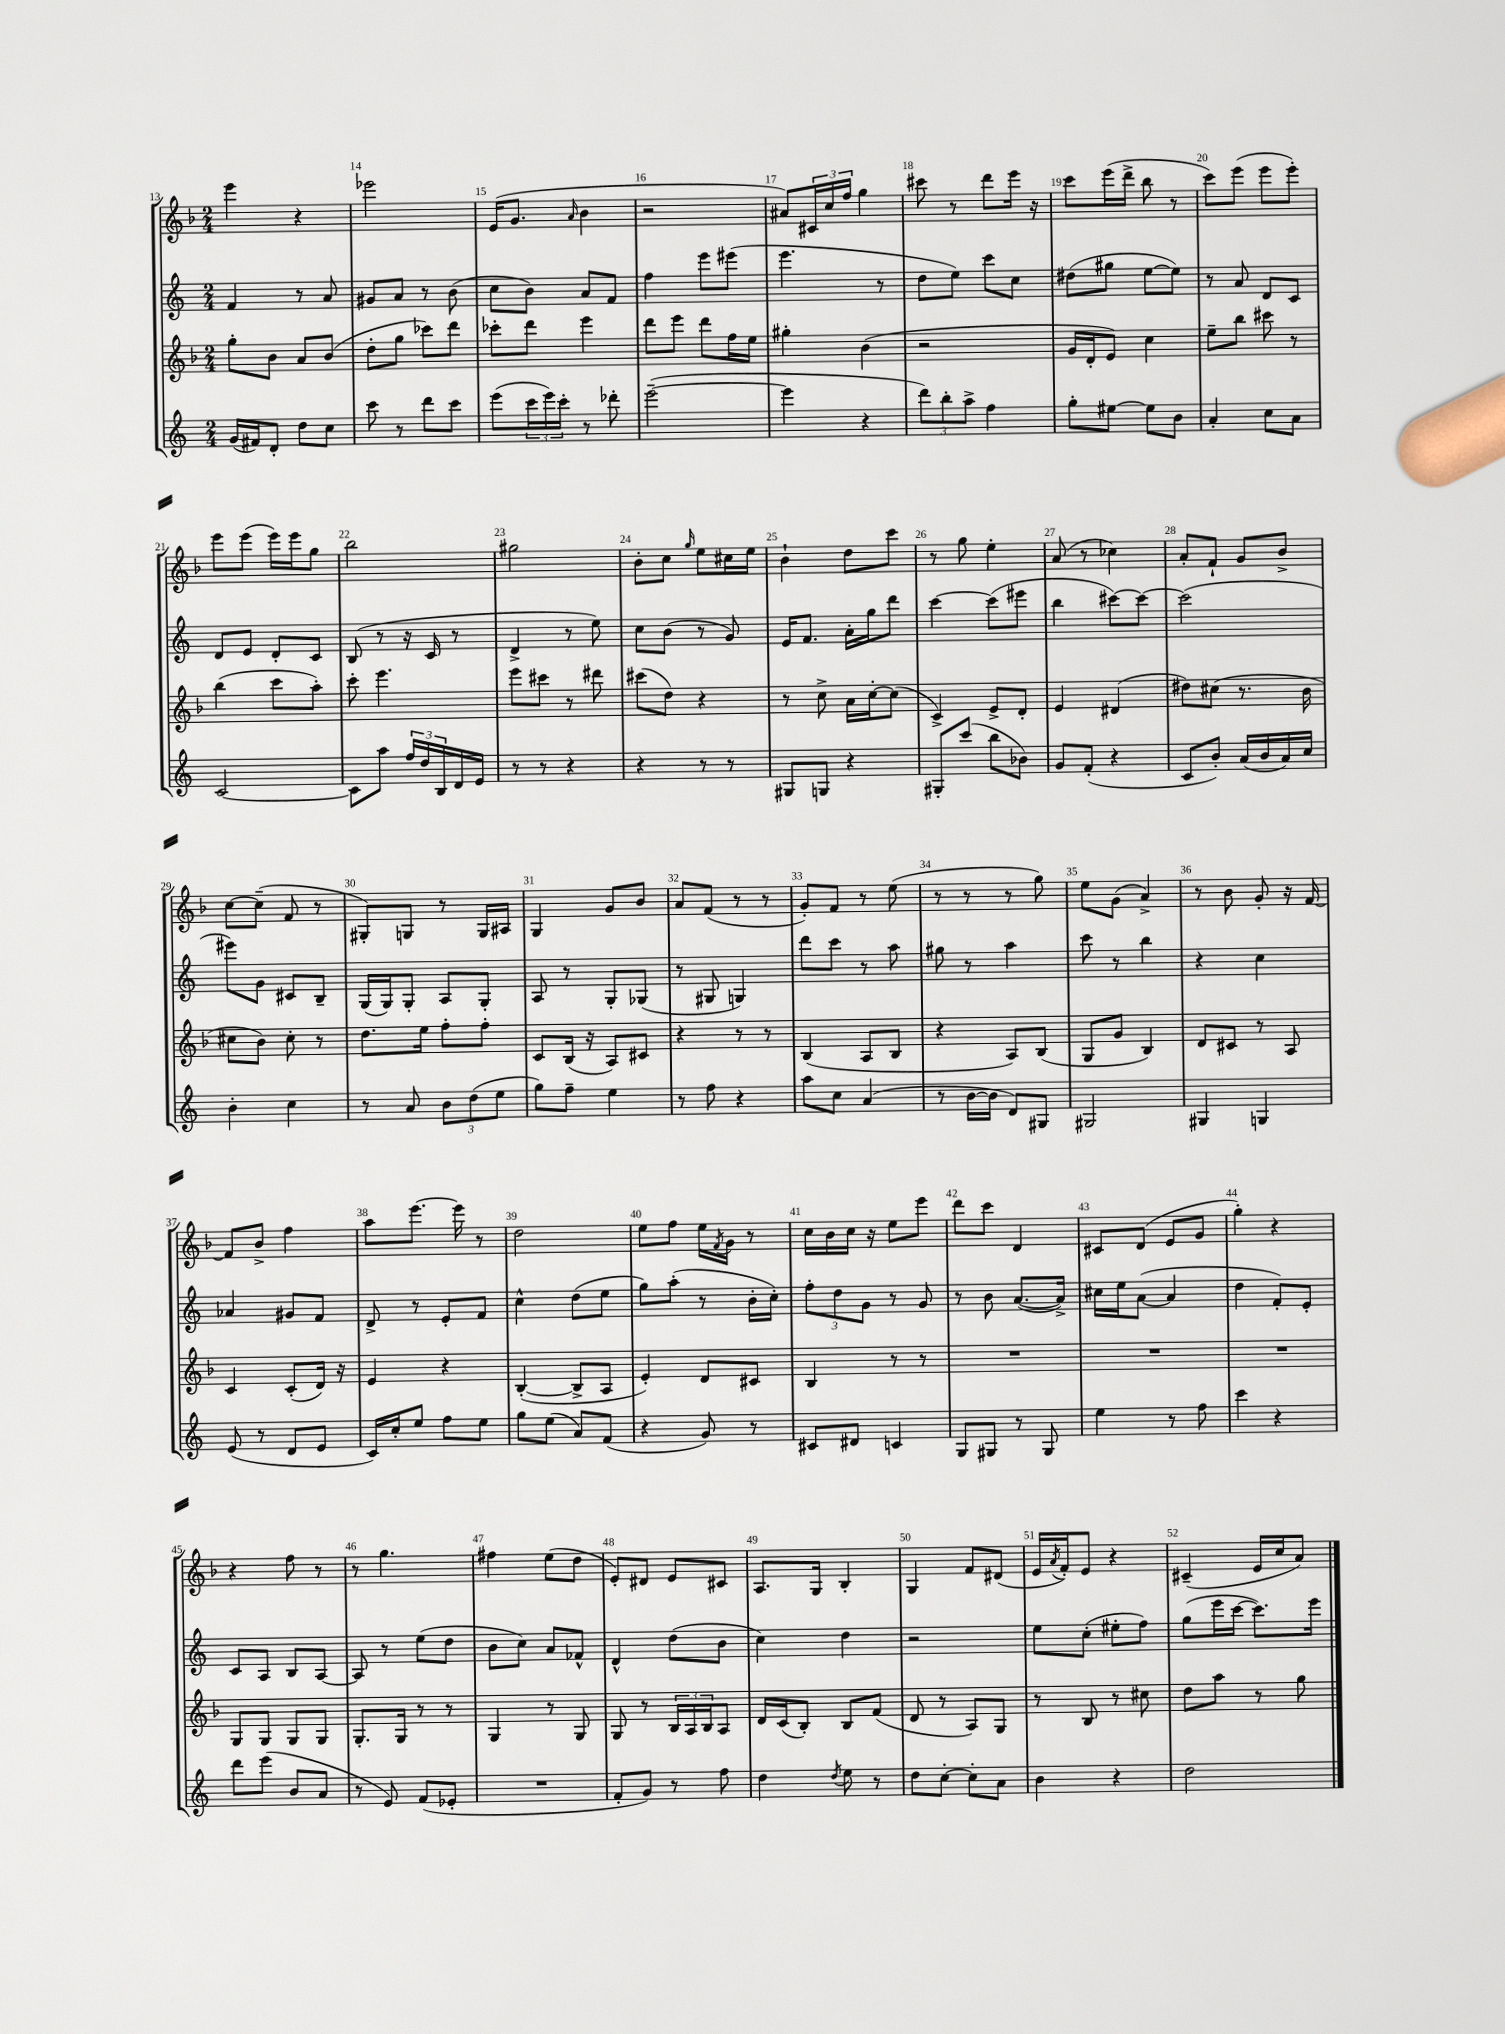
<<
\new StaffGroup <<
\new Staff = "s0" {
    \clef treble \key f \major \numericTimeSignature \time 2/4
    e'''4 r4 |
    ees'''2 |
    e'16( g'8. \grace { a'16 } bes'4 |
    r2 |
    ais'8) \tuplet 3/2 { cis'16 c''16 f''16 } g''4 |
    cis'''8 r8 d'''8 e'''16 r16 |
    c'''8 e'''16( d'''16-> bes''8 r8 |
    c'''8) e'''8( e'''8 e'''8-.) |
    e'''8 e'''8( e'''16) e'''16 g''8 |
    bes''2 |
    gis''2 |
    bes'8-. c''8 \grace { g''16 } e''8 cis''16 e''16 |
    bes'4-! d''8 c'''8 |
    r8 g''8 e''4-. |
    a'8( r8 ces''4) |
    a'8-. f'8-! g'8 bes'8-> |
    c''8~ c''8--( f'8 r8 |
    gis8-.) g8 r8 g16 ais16 |
    g4 g'8 bes'8 |
    a'8 f'8( r8 r8 |
    g'8-.) f'8 r8 e''8( |
    r8 r8 r8 g''8) |
    e''8 g'8( a'4->) |
    r8 bes'8 g'8-. r16 f'16~ |
    f'8 bes'8-> f''4 |
    a''8 e'''8.~ e'''16 r8 |
    d''2 |
    e''8 f''8 e''16 \acciaccatura { f'8 } g'16 r8 |
    c''16 bes'16 c''16 r16 e''8 e'''8 |
    d'''8 c'''8 d'4 |
    cis'8 d'8( e'8 g'8 |
    g''4-.) r4 |
    r4 f''8 r8 |
    r8 g''4. |
    fis''4 e''8( d''8 |
    e'8-.) dis'8 e'8 cis'8 |
    a8. g16 bes4-. |
    g4 f'8 dis'8( |
    e'16 \acciaccatura { a'8 } f'16-.) e'8 r4 |
    cis'4--( e'16 c''16 a'8) \bar "|." |
}
\new Staff = "s1" {
    \clef treble \key c \major \numericTimeSignature \time 2/4
    f'4 r8 a'8 |
    gis'8 a'8 r8 b'8( |
    c''8 b'8) a'8 f'8 |
    f''4 e'''8 eis'''8( |
    e'''4. r8 |
    d''8 e''8) c'''8 c''8 |
    dis''8( gis''8 e''8~ e''8) |
    r8 a'8 d'8 c'8 |
    d'8 e'8 d'8-. c'8 |
    b8( r8 r16 c'16 r8 |
    d'4-> r8 e''8) |
    c''8 b'8( r8 g'8) |
    e'16 f'8. a'16-. g''16 d'''8 |
    c'''4~ c'''8( eis'''8 |
    b''4 cis'''8~) cis'''8~ |
    cis'''2( |
    eis'''8) g'8 cis'8 b8-- |
    g16( g16) g8-. a8 g8-. |
    a8 r8 g8-. ges8( |
    r8 gis8 g4) |
    d'''8 c'''8 r8 a''8 |
    gis''8 r8 a''4 |
    c'''8 r8 b''4 |
    r4 c''4 |
    aes'4 gis'8 f'8 |
    d'8-> r8 e'8-. f'8 |
    c''4-^ d''8( e''8 |
    g''8) a''8-.( r8 b'16-. c''16-.) |
    \tuplet 3/2 { f''8-. d''8 g'8 } r8 g'8 |
    r8 b'8 a'8.~( a'16->) |
    cis''16 e''16 a'8~( a'4 |
    d''4 f'8-.) e'8-. |
    c'8 a8 b8 a8~ |
    a8 r8 e''8( d''8 |
    b'8 c''8) a'8 fes'8-^ |
    d'4-^ d''8( b'8 |
    c''4) d''4 |
    r2 |
    e''8 c''8-.( eis''8-. f''8) |
    g''8( e'''16 c'''16~ c'''8.) e'''16 \bar "|." |
}
\new Staff = "s2" {
    \clef treble \key f \major \numericTimeSignature \time 2/4
    g''8-. bes'8 a'8 bes'8( |
    d''8-. g''8 ces'''8) d'''8 |
    ces'''8-. d'''8 e'''4 |
    d'''8 e'''8 d'''8 f''16 e''16 |
    gis''4-. bes'4( |
    r2 |
    g'16 d'16-. e'8) c''4 |
    e''8-- bes''8 cis'''8 r8 |
    bes''4( c'''8 a''8-.) |
    c'''8-. e'''4. |
    e'''8 cis'''8 r8 dis'''8 |
    cis'''8( d''8) r4 |
    r8 c''8-> a'16 c''16~-. c''8( |
    c'4->) e'8-> d'8-. |
    e'4 dis'4( |
    dis''8) cis''8( r8. bes'16 |
    cis''8 bes'8) cis''8-. r8 |
    d''8. e''16 f''8-. f''8-. |
    c'8 bes16( r16 a8) cis'8 |
    r4 r8 r8 |
    bes4( a8 bes8 |
    r4 a8) bes8( |
    g8 g'8 bes4) |
    d'8 cis'8 r8 a8 |
    c'4 c'8-.( d'16) r16 |
    e'4 r4 |
    bes4~-.( bes8-> a8 |
    e'4-.) d'8 cis'8 |
    bes4 r8 r8 |
    R2 |
    R2 |
    R2 |
    g8 g8 g8 g8 |
    g8.-. g16 r8 r8 |
    g4 r8 g8 |
    g8 r8 \tuplet 3/2 { bes16 a16 bes16 } a8 |
    d'16 c'16( bes8-.) bes8 f'8( |
    d'8 r8 a8) g8 |
    r8 bes8 r8 cis''8 |
    d''8 a''8 r8 g''8 \bar "|." |
}
\new Staff = "s3" {
    \clef treble \key c \major \numericTimeSignature \time 2/4
    g'16( fis'16) d'8-. d''8 c''8 |
    c'''8 r8 d'''8 c'''8 |
    e'''8( \tuplet 3/2 { c'''16 e'''16) c'''16-. } r8 des'''8-. |
    e'''2~--( |
    e'''4 r4 |
    \tuplet 3/2 { d'''8) b''8-. a''8-> } f''4 |
    g''8-. eis''8~ eis''8 b'8 |
    a'4-. c''8 a'8 |
    c'2~ |
    c'8 a''8 \tuplet 3/2 { f''16 d''16 b16 } d'16 e'16 |
    r8 r8 r4 |
    r4 r8 r8 |
    gis8 g8 r4 |
    gis8-. c'''8( b''8 bes'8) |
    g'8 f'8-.( r4 |
    c'8 b'8-.) a'16( b'16 a'16) c''16 |
    b'4-. c''4 |
    r8 a'8 \tuplet 3/2 { b'8 d''8( e''8 } |
    g''8) f''8-- e''4 |
    r8 f''8 r4 |
    a''8 c''8 a'4( |
    r8 b'16~ b'16 d'8) gis8 |
    gis2 |
    gis4 g4 |
    e'8( r8 d'8 e'8 |
    c'16) c''16-. e''8 f''8 e''8 |
    g''8 e''8( a'8) f'8( |
    r4 g'8) r8 |
    cis'8 dis'8 c'4 |
    g8 gis8 r8 gis8 |
    e''4 r8 f''8 |
    c'''4 r4 |
    d'''8 e'''8( b'8 a'8 |
    r8 e'8) f'8( ees'8-. |
    R2 |
    f'8-. g'8) r8 f''8 |
    d''4 \acciaccatura { d''8 } e''8 r8 |
    d''8 c''8~-. c''8-. a'8 |
    b'4 r4 |
    d''2 \bar "|." |
}
>>
>>
\layout { \context { \Score currentBarNumber = #13 \override BarNumber.break-visibility = ##(#f #t #t) barNumberVisibility = #all-bar-numbers-visible } }
